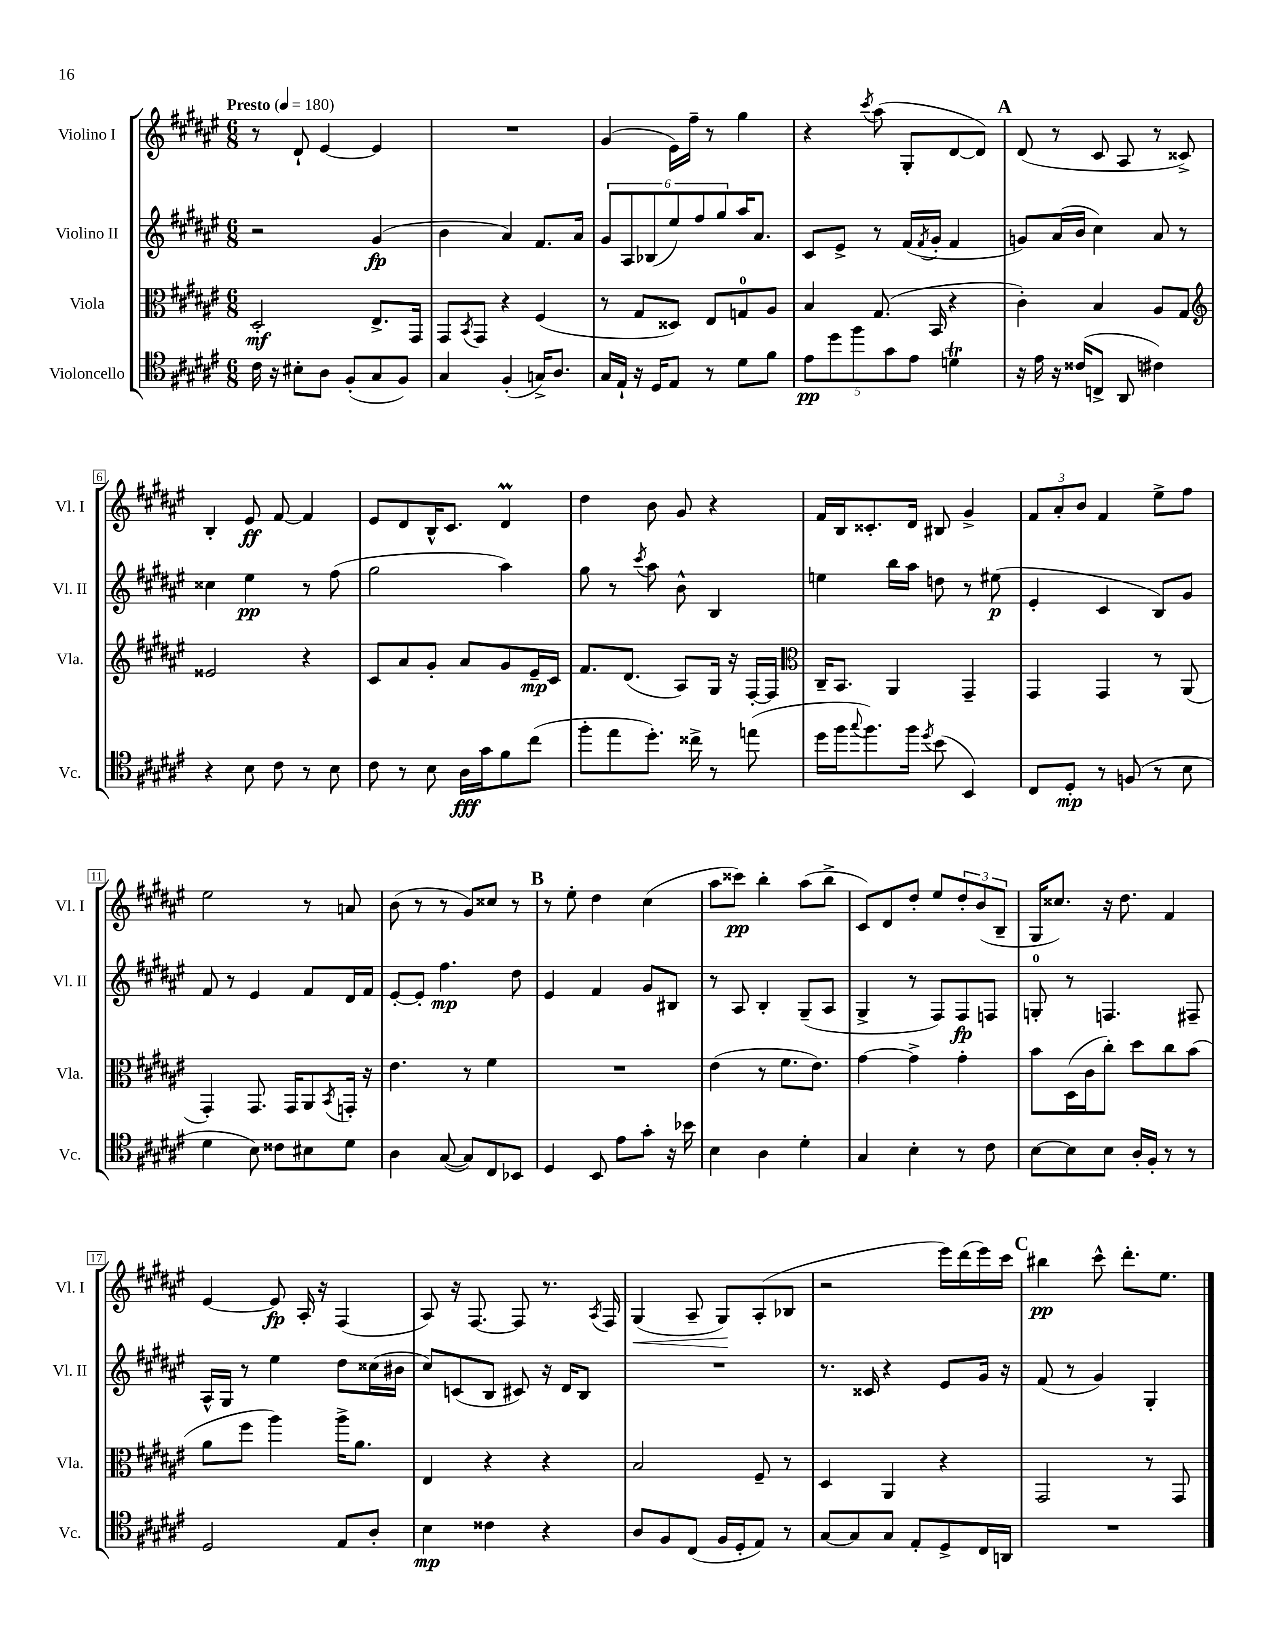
<<
\new StaffGroup <<
\new Staff = "s0" \with { instrumentName = "Violino I" shortInstrumentName = "Vl. I" } {
    \clef treble \key fis \major \numericTimeSignature \time 6/8 \tempo "Presto" 4 = 180
    r8 dis'8-! eis'4~ eis'4 |
    R2. |
    gis'4( eis'16) fis''16-- r8 gis''4 |
    r4 \acciaccatura { cis'''8 } ais''8( gis8-. dis'8~ dis'8) |
    \mark \markup { \bold "A" } dis'8( r8 cis'8 ais8 r8 cisis'8->) |
    b4-. eis'8\ff fis'8~ fis'4 |
    eis'8 dis'8 b16-^ cis'8. dis'4\prall |
    dis''4 b'8 gis'8 r4 |
    fis'16 b16 cisis'8.-. dis'16 bis8 gis'4-> |
    \tuplet 3/2 { fis'8 ais'8-. b'8 } fis'4 eis''8-> fis''8 |
    eis''2 r8 a'8 |
    b'8( r8 r8 gis'8) cisis''8 r8 |
    \mark \markup { \bold "B" } r8 eis''8-. dis''4 cis''4( |
    ais''8 cisis'''8\pp) b''4-. ais''8( b''8-> |
    cis'8) dis'8 dis''8-. eis''8 \tuplet 3/2 { dis''8-. b'8( b8-- } |
    gis16 cisis''8.) r16 dis''8. fis'4 |
    eis'4~ eis'8\fp ais16-. r16 fis4( |
    ais8) r16 fis8.~ fis8 r8. \acciaccatura { ais8 } fis16 |
    gis4\<( ais8-- gis8\!) ais8-.( bes8 |
    r2 eis'''16) dis'''16( eis'''16) cis'''16 |
    \mark \markup { \bold "C" } bis''4\pp cis'''8-^ dis'''8.-. eis''8. \bar "|." |
}
\new Staff = "s1" \with { instrumentName = "Violino II" shortInstrumentName = "Vl. II" } {
    \clef treble \key fis \major \numericTimeSignature \time 6/8
    r2 gis'4\fp( |
    b'4 ais'4) fis'8. ais'16 |
    \tuplet 6/4 { gis'8 ais8 bes8( eis''8) fis''8 gis''8 } ais''16 ais'8. |
    cis'8 eis'8-> r8 fis'16( \acciaccatura { fis'8 } gis'16-. fis'4 |
    \mark \markup { \bold "A" } g'8) ais'16( b'16 cis''4) ais'8 r8 |
    cisis''4 eis''4\pp r8 fis''8( |
    gis''2 ais''4) |
    gis''8 r8 \acciaccatura { cis'''8 } ais''8 b'8-^ b4 |
    e''4 b''16 ais''16 d''8 r8 eis''8\p( |
    eis'4-. cis'4 b8) gis'8 |
    fis'8 r8 eis'4 fis'8 dis'16 fis'16 |
    eis'8~-. eis'8-. fis''4.\mp dis''8 |
    \mark \markup { \bold "B" } eis'4 fis'4 gis'8 bis8 |
    r8 ais8 b4-. gis8--( ais8 |
    gis4-> r8 fis8) fis8\fp f8 |
    g8-0-. r8 f4. fis8-- |
    ais16-^ gis16 r8 eis''4 dis''8 cisis''16( bis'16 |
    cis''8) c'8( b8 cis'8) r16 dis'16 b8 |
    R2. |
    r8. cisis'16 r4 eis'8 gis'16 r16 |
    \mark \markup { \bold "C" } fis'8( r8 gis'4) gis4-. \bar "|." |
}
\new Staff = "s2" \with { instrumentName = "Viola" shortInstrumentName = "Vla." } {
    \clef alto \key fis \major \numericTimeSignature \time 6/8
    dis2-.\mf eis8.-> gis,16 |
    gis,8 \acciaccatura { b,8 } gis,8 r4 fis4( |
    r8 gis8 disis8) eis8 g8-0 ais8 |
    b4 gis8.( b,16 r4 |
    \mark \markup { \bold "A" } cis'4-.) b4 ais8 gis8 |
    \clef treble eisis'2 r4 |
    cis'8 ais'8 gis'8-. ais'8 gis'8 eis'16--\mp cis'16 |
    fis'8. dis'8.( ais8) gis16 r16 fis16~-. fis16 |
    \clef alto cis16-- b,8. ais,4 gis,4-- |
    gis,4 gis,4 r8 ais,8( |
    gis,4-.) gis,8. gis,16 ais,8 \acciaccatura { b,8 } g,16-. r16 |
    eis'4. r8 fis'4 |
    \mark \markup { \bold "B" } R2. |
    eis'4( r8 fis'8. eis'8.) |
    gis'4~ gis'4-> gis'4-. |
    b'8 dis16( cis'16 cis''8-.) dis''8 cis''8 b'8( |
    ais'8 fis''8 ais''4) ais''16-> ais'8. |
    eis4 r4 r4 |
    b2 fis8-- r8 |
    dis4 ais,4 r4 |
    \mark \markup { \bold "C" } gis,2 r8 gis,8 \bar "|." |
}
\new Staff = "s3" \with { instrumentName = "Violoncello" shortInstrumentName = "Vc." } {
    \clef tenor \key fis \major \numericTimeSignature \time 6/8
    cis'16 r16 bis8-. ais8 fis8-.( gis8 fis8) |
    gis4 fis4-.( g16->) ais8. |
    gis16 eis16-! r16 dis16 eis8 r8 dis'8 fis'8 |
    \tuplet 5/4 { eis'8\pp dis''8 fis''8 gis'8 eis'8 } d'4\trill |
    \mark \markup { \bold "A" } r16 eis'16 r16 cisis'16( c8-> ais,8 cis'4) |
    r4 b8 cis'8 r8 b8 |
    cis'8 r8 b8 ais16\fff gis'16 fis'8 cis''8( |
    fis''8-. eis''8 dis''8.-.) cisis''16-> r8 e''8( |
    dis''16 fis''16 \appoggiatura { gis''8 } fis''8.) fis''16 \acciaccatura { dis''8 } b'8( b,4) |
    cis8 dis8-.\mp r8 f8( r8 b8 |
    dis'4 b8) cisis'8 bis8 dis'8 |
    ais4 gis8~( gis8) cis8 bes,8 |
    \mark \markup { \bold "B" } dis4 b,8 eis'8 gis'8-. r16 bes'16 |
    b4 ais4 dis'4-. |
    gis4 b4-. r8 cis'8 |
    b8~ b8 b8 ais16-. fis16-. r8 r8 |
    dis2 eis8 ais8-. |
    b4\mp cisis'4 r4 |
    ais8 fis8 cis8( fis16 dis16-. eis8) r8 |
    gis8~ gis8 gis8 eis8-. dis8-> cis16 a,16 |
    \mark \markup { \bold "C" } R2. \bar "|." |
}
>>
>>
\layout { \context { \Score \override BarNumber.stencil = #(make-stencil-boxer 0.1 0.3 ly:text-interface::print) } }
